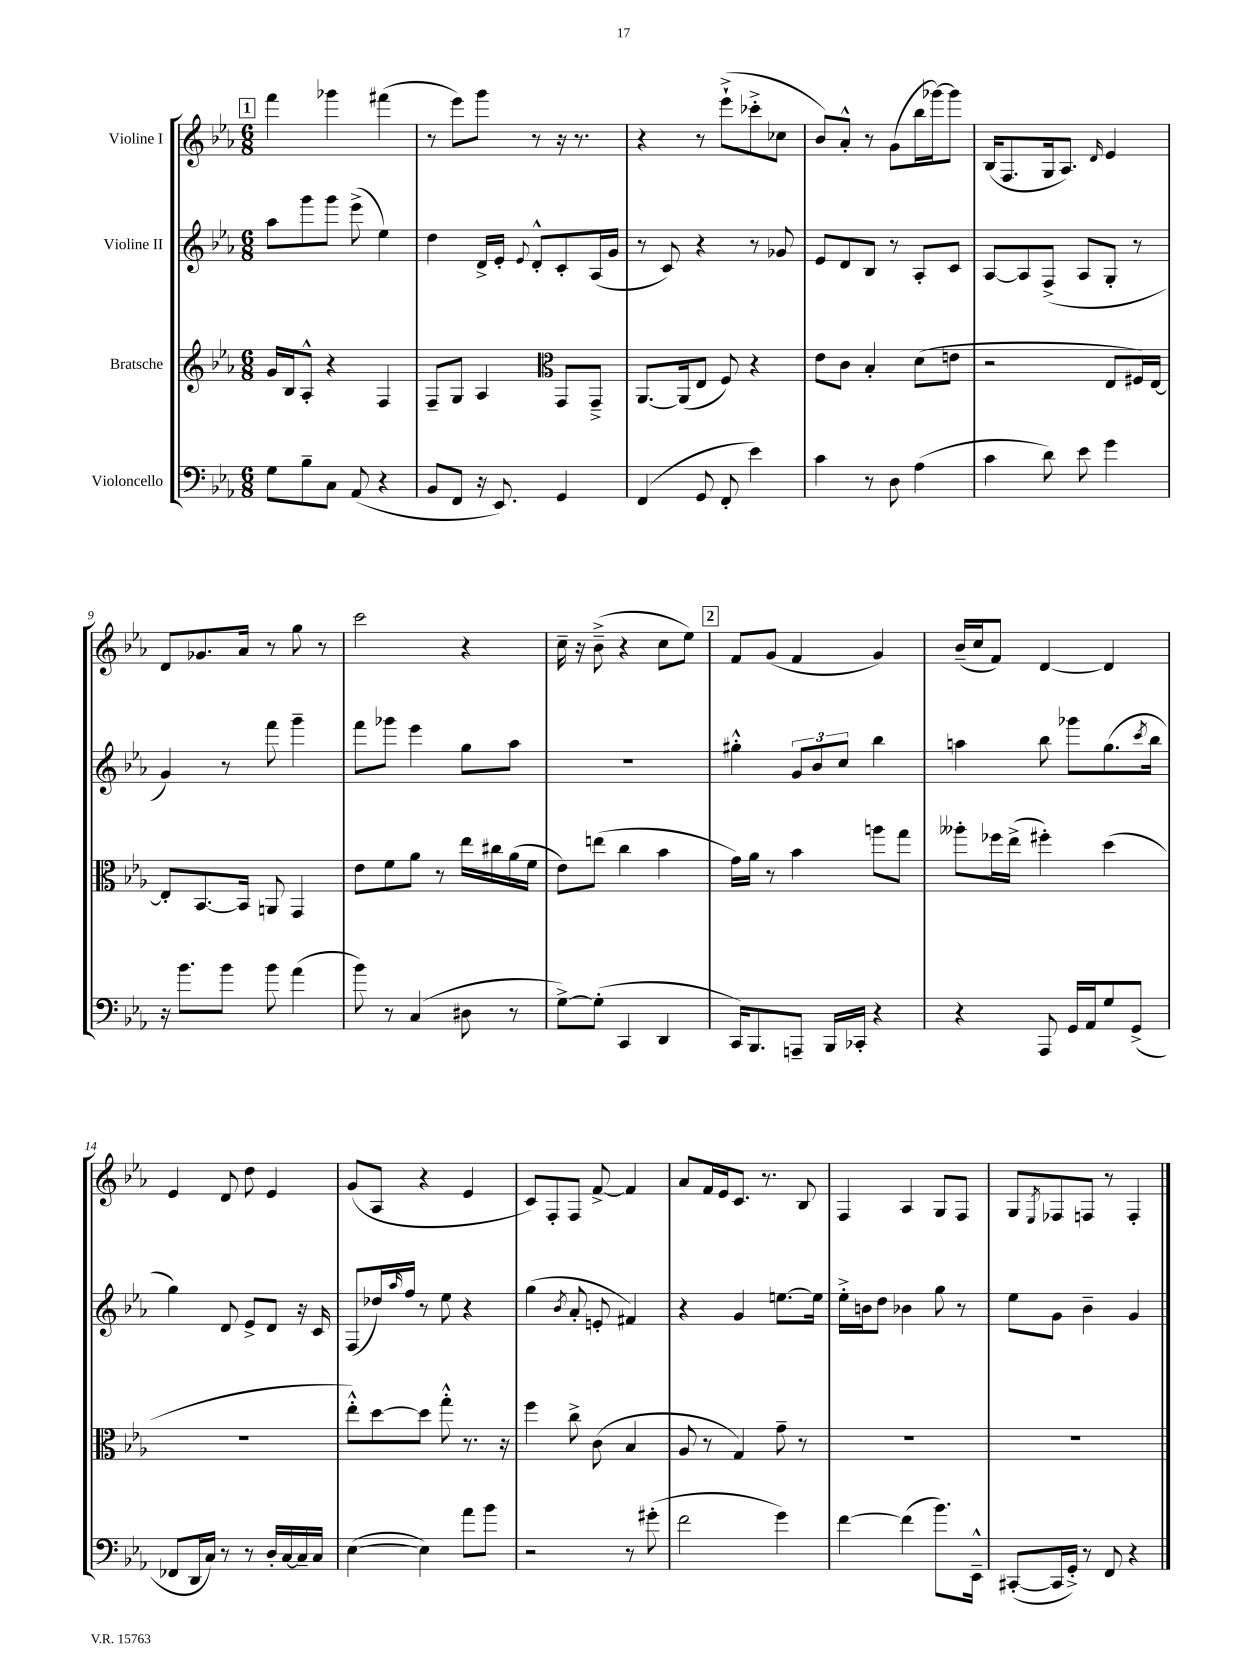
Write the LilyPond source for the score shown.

<<
\new StaffGroup <<
\new Staff = "s0" \with { instrumentName = "Violine I" } {
    \clef treble \key ees \major \numericTimeSignature \time 6/8
    \mark \markup { \box "1" } f'''4 ges'''4 fis'''4( |
    r8 ees'''8) g'''8 r8 r16 r8. |
    r4 r8 ees'''8-!->( ces'''8-.-> ces''8 |
    bes'8) aes'8-.-^ r8 g'8( bes''16 ges'''16~) ges'''8 |
    bes16( f8. g16 aes8.) \grace { d'16 } ees'4 |
    d'8 ges'8. aes'16 r8 g''8 r8 |
    c'''2 r4 |
    c''16-- r16 bes'8--->( r4 c''8 ees''8) |
    \mark \markup { \box "2" } f'8 g'8( f'4 g'4) |
    bes'16--( c''16 f'8) d'4~ d'4 |
    ees'4 d'8 d''8 ees'4 |
    g'8( aes8 r4 ees'4 |
    c'8) f8-. f8 f'8~-> f'4 |
    aes'8 f'16 ees'16 c'8. r8. bes8 |
    f4 aes4 g8 f8 |
    g8 \acciaccatura { ees8 } fes8 f8 r8 f4-. \bar "|." |
}
\new Staff = "s1" \with { instrumentName = "Violine II" } {
    \clef treble \key ees \major \numericTimeSignature \time 6/8
    \mark \markup { \box "1" } aes''8 g'''8 g'''8 ees'''8->( ees''4) |
    d''4 d'16-> ees'16-. \appoggiatura { ees'8 } d'8-.-^ c'8-. aes16( g'16 |
    r8 c'8) r4 r8 ges'8 |
    ees'8 d'8 bes8 r8 aes8-. c'8 |
    aes8~ aes8 f8->( aes8 g8-. r8 |
    g'4) r8 f'''8 g'''4-- |
    f'''8 ges'''8 ees'''4 g''8 aes''8 |
    R2. |
    \mark \markup { \box "2" } gis''4-.-^ \tuplet 3/2 { g'8 bes'8 c''8 } bes''4 |
    a''4 bes''8 ges'''8 g''8.( \acciaccatura { c'''8 } bes''16 |
    g''4) d'8 ees'8-> d'8 r16 c'16 |
    f8( des''16) \grace { aes''16 } f''16 r8 ees''8 r4 |
    g''4( \acciaccatura { bes'8 } aes'8-. e'8-. fis'4) |
    r4 g'4 e''8.~ e''16 |
    ees''16-.-> b'16 d''8 bes'4 g''8 r8 |
    ees''8 g'8 bes'4-- g'4 \bar "|." |
}
\new Staff = "s2" \with { instrumentName = "Bratsche" } {
    \clef treble \key ees \major \numericTimeSignature \time 6/8
    \mark \markup { \box "1" } g'16 bes16 aes8-.-^ r4 f4 |
    f8-- g8 aes4 \clef alto g,8 g,8---> |
    aes,8.~ aes,16( ees8 f8) r4 |
    ees'8 c'8 bes4-. d'8( e'8 |
    r2 ees8 fis16) ees16~ |
    ees8-. bes,8.~ bes,16 a,8 g,4 |
    ees'8 f'8 aes'8 r8 ees''16 cis''16 aes'16( f'16 |
    ees'8) e''8( c''4 bes'4 |
    \mark \markup { \box "2" } g'16) aes'16 r8 bes'4 a''8 g''8 |
    aeses''8-. fes''16 ees''16->( fis''4-.) d''4( |
    R2. |
    ees''8-.-^) d''8~ d''8 g''8-.-^ r8. r16 |
    f''4 c''8-> c'8( bes4 |
    aes8 r8 g4) g'8-- r8 |
    R2. |
    R2. \bar "|." |
}
\new Staff = "s3" \with { instrumentName = "Violoncello" } {
    \clef bass \key ees \major \numericTimeSignature \time 6/8
    \mark \markup { \box "1" } g8 bes8-- c8 aes,8( r4 |
    bes,8 f,8 r16 ees,8.) g,4 |
    f,4( g,8 f,8-. ees'4) |
    c'4 r8 d8 aes4( |
    c'4 d'8) ees'8 g'4 |
    r16 bes'8. bes'8 bes'8 aes'4( |
    bes'8) r8 c4( dis8 r8 |
    g8~->) g8-.( c,4 d,4 |
    \mark \markup { \box "2" } c,16) bes,,8. a,,8-- bes,,16 ces,16-. r4 |
    r4 aes,,8 g,16 aes,16 g8 g,8->( |
    fes,8 d,16 c16) r8 r8 d16-. c16~ c16-- c16 |
    ees4~( ees4) aes'8 bes'8 |
    r2 r8 gis'8-.( |
    f'2 g'4) |
    f'4~ f'4( bes'8.) ees,16---^ |
    cis,8~-.( cis,16 g,16-.->) r8 f,8 r4 \bar "|." |
}
>>
>>
\layout { \context { \Score currentBarNumber = #4 } }
